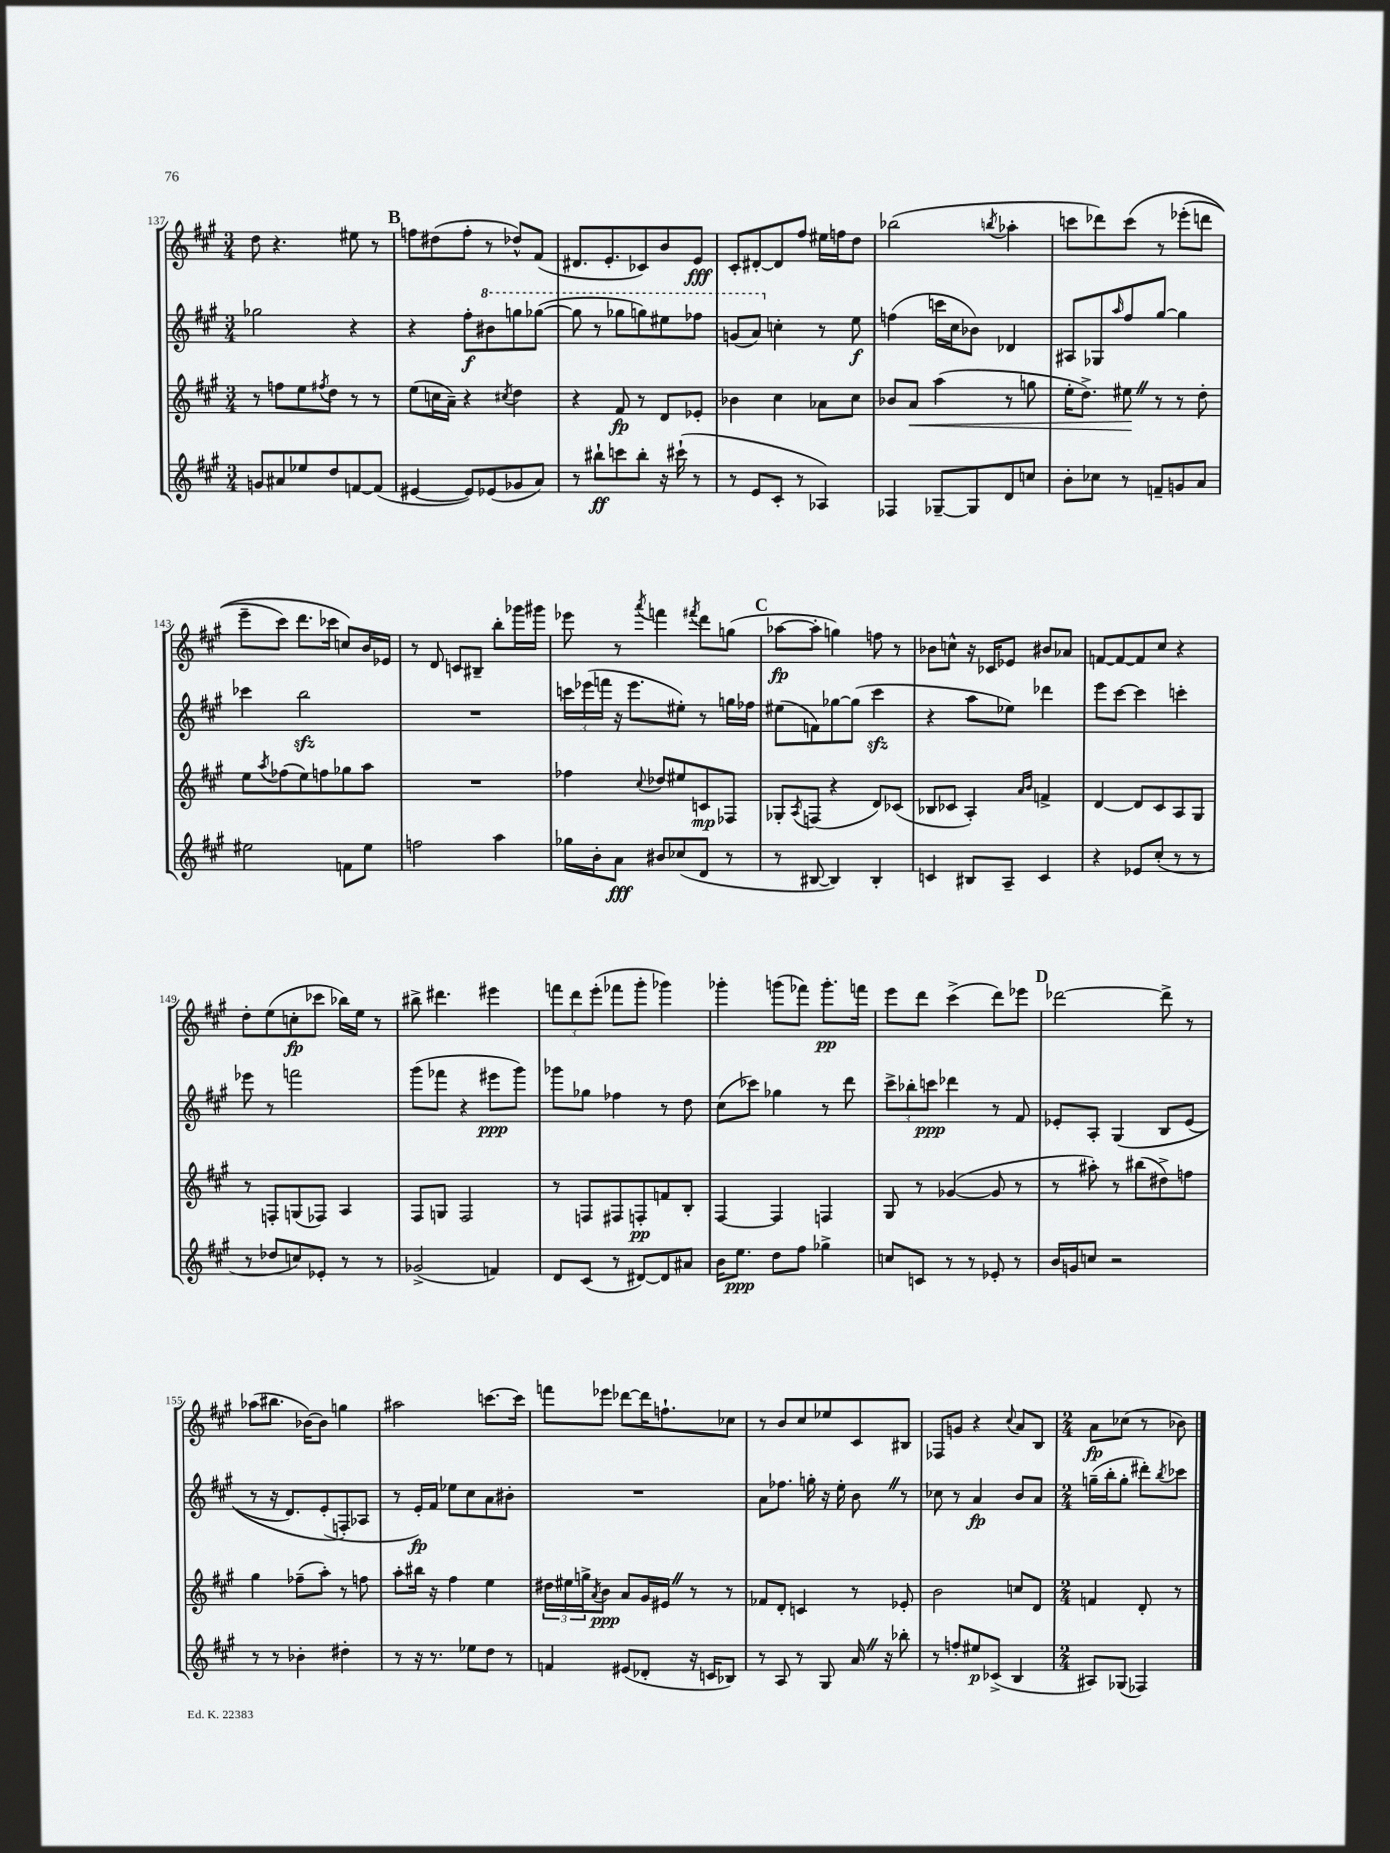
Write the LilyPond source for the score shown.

<<
\new StaffGroup <<
\new Staff = "s0" {
    \clef treble \key a \major \numericTimeSignature \time 3/4
    d''8 r4. eis''8 r8 |
    \mark \markup { \bold "B" } f''8 dis''8( f''8-. r8 des''8-^) fis'8( |
    dis'8. e'8.-. ces'8) b'8 e'8\fff |
    cis'8-. dis'8~-. dis'8 fis''8 eis''16 f''16 d''8 |
    bes''2( \acciaccatura { b''8 } aes''4-. |
    c'''8 des'''8) c'''8\( r8 ees'''8-.( d'''8 |
    e'''8-- cis'''8) d'''8. ces'''16 c''8\) b'16 ees'16 |
    r8 d'8 c'8 bis8-- b''8-. ges'''16 gis'''16 |
    ees'''8 r8 \acciaccatura { a'''8 } f'''4 \acciaccatura { fis'''8 } d'''8 g''8( |
    \mark \markup { \bold "C" } aes''8~\fp aes''8-. g''4) f''8 r8 |
    bes'8 c''8-^ r16 ces'16 ees'8 bis'8 aes'8 |
    f'8~ f'8~ f'8 cis''8 r4 |
    d''8-. e''8( c''8-.\fp ces'''8 bes''16) e''16 r8 |
    bis''8-> dis'''4. eis'''4 |
    \tuplet 3/2 { f'''8 d'''8 e'''8-.( } fes'''8 gis'''8-. ges'''4) |
    ges'''4-. g'''8( fes'''8) g'''8.-.\pp f'''16 |
    e'''8 d'''8 cis'''4->( d'''8) ees'''8 |
    \mark \markup { \bold "D" } des'''2~ des'''8-> r8 |
    aes''8( bis''8. bes'16~) bes'8 g''4 |
    ais''2 c'''8.~ c'''16 |
    f'''8 ees'''8 des'''8~ des'''16 f''8.-! ces''8 |
    r8 b'8 cis''8 ees''8 cis'8 bis8 |
    fes8 g'8 r4 \appoggiatura { cis''8 } a'8 b8 |
    \numericTimeSignature \time 2/4 a'8\fp ces''8( r8 bes'8) \bar "|." |
}
\new Staff = "s1" {
    \clef treble \key a \major \numericTimeSignature \time 3/4
    ges''2 r4 |
    \mark \markup { \bold "B" } r4 fis''8-.\f \ottava #1 bis''8 g'''8 ges'''8~( |
    ges'''8 r8 ges'''8 g'''8) eis'''8 fes'''8 |
    g''8( a''8) \ottava #0 c''4-. r8 e''8\f |
    f''4( c'''16 cis''16 bes'8) des'4 |
    ais8 ges8 \grace { a''16 } fis''8 gis''8~ gis''4 |
    ces'''4 b''2\sfz |
    R2. |
    \tuplet 3/2 { c'''16 ees'''16( f'''16 } r16 ees'''8. eis''8-.) r8 g''16 fes''16 |
    \mark \markup { \bold "C" } eis''8( f'8) ges''8~ ges''8( cis'''4\sfz |
    r4 a''8 ees''8) des'''4 |
    e'''8 cis'''8~ cis'''4 c'''4-. |
    ees'''8 r8 f'''2 |
    gis'''8( fes'''8 r4 eis'''8\ppp gis'''8) |
    ges'''8 ges''8 fes''4 r8 d''8 |
    cis''8( ces'''8) ges''4 r8 d'''8 |
    \tuplet 3/2 { cis'''8-> bes''8-. c'''8\ppp } des'''4 r8 fis'8 |
    \mark \markup { \bold "D" } ees'8-. a8-. gis4\( b8 ees'8( |
    r8 r16 d'8.) e'8-.( f8-.\) aes8 |
    r8 e'16-.\fp) fis'16 ees''8 cis''8 a'8 bis'8-. |
    R2. |
    a'8 fes''8. g''16-. r16 e''16-. b'8 \once \override BreathingSign.text = \markup { \musicglyph "scripts.caesura.straight" } \breathe r8 |
    ces''8 r8 a'4\fp b'8 a'8 |
    \numericTimeSignature \time 2/4 g''16--( b''16-. g''8-. dis'''8-.) \acciaccatura { b''8 } ces'''8 \bar "|." |
}
\new Staff = "s2" {
    \clef treble \key a \major \numericTimeSignature \time 3/4
    r8 f''8 e''8 \acciaccatura { fis''8 } d''8 r8 r8 |
    \mark \markup { \bold "B" } e''8( c''16 a'16--) r4 \acciaccatura { cis''8 } d''4 |
    r4 fis'8\fp r8 d'8 ees'8-. |
    bes'4 cis''4 aes'8 cis''8 |
    bes'8 a'8\< a''4( r8 g''8 |
    e''16-. d''8.->) eis''8\! \once \override BreathingSign.text = \markup { \musicglyph "scripts.caesura.straight" } \breathe r8 r8 d''8-. |
    e''8 \acciaccatura { a''8 } fes''8( e''8) f''8 ges''8 a''8 |
    R2. |
    fes''4 \appoggiatura { cis''8 } des''8 eis''8 c'8\mp fes8 |
    \mark \markup { \bold "C" } ges8-. \acciaccatura { a8 } f8( r4 d'8) ces'8( |
    bes8 ces'8 a4-.) \grace { a'16 b'16 } f'4-> |
    d'4~ d'8 cis'8 a8 gis8 |
    r8 f8-. g8( fes8) a4 |
    fis8 g8 fis2 |
    r8 f8 fis8 f8-.\pp f'8 b8-. |
    fis4~ fis4 f4 |
    gis8 r8 ges'4~( ges'8 r8 |
    \mark \markup { \bold "D" } r8 ais''8-.) r8 bis''8( dis''8->) f''8 |
    gis''4 fes''8--( a''8-.) r8 f''8 |
    a''8-. bis''16 r16 fis''4 e''4 |
    \tuplet 3/2 { dis''16 eis''16 g''16-> } \acciaccatura { a'8 } b'8\ppp a'8 gis'16 eis'16 \once \override BreathingSign.text = \markup { \musicglyph "scripts.caesura.straight" } \breathe r8 r8 |
    fes'8 d'8-. c'4 r8 ees'8-. |
    b'2 c''8 d'8 |
    \numericTimeSignature \time 2/4 f'4 d'8-. r8 \bar "|." |
}
\new Staff = "s3" {
    \clef treble \key a \major \numericTimeSignature \time 3/4
    g'8 ais'8 ees''8 d''8 f'8~ f'8( |
    \mark \markup { \bold "B" } eis'4~ eis'8) ees'8( ges'8 a'8) |
    r8 bis''8-!\ff c'''8 bis''8-. r16 cis'''16-!( r8 |
    r8 e'8 cis'8-. r8 aes4) |
    fes4 ges8~-- ges8 d'8 c''8 |
    b'8-. ces''8 r8 f'8-- g'8 a'8 |
    eis''2 f'8 eis''8 |
    f''2 a''4 |
    ges''16 b'16-. a'8\fff bis'8 ces''8( d'8 r8 |
    \mark \markup { \bold "C" } r8 bis8~ bis4) bis4-. |
    c'4 bis8 a8-- c'4 |
    r4 ees'8 cis''8-.( r8 r8 |
    r8 des''8 c''8) ees'8-. r8 r8 |
    ges'2->( f'4) |
    d'8 cis'8( r8 dis'8~) dis'8 ais'8 |
    b'16 e''8.\ppp d''8 fis''8 ges''4-> |
    c''8 c'8 r8 r8 ees'8-. r8 |
    \mark \markup { \bold "D" } b'16 g'16 c''8 r2 |
    r8 r8 bes'4-. dis''4-. |
    r8 r16 r8. ees''8 d''8 r8 |
    f'4 eis'8( des'8-. r16 c'16 bes8) |
    r8 a8 r8 gis8 a'16 \once \override BreathingSign.text = \markup { \musicglyph "scripts.caesura.straight" } \breathe r16 bes''8-. |
    r8 f''8-. eis''8\p ces'8->( b4 |
    \numericTimeSignature \time 2/4 ais8) ges8( fes4) \bar "|." |
}
>>
>>
\layout { \context { \Score currentBarNumber = #137 } }
